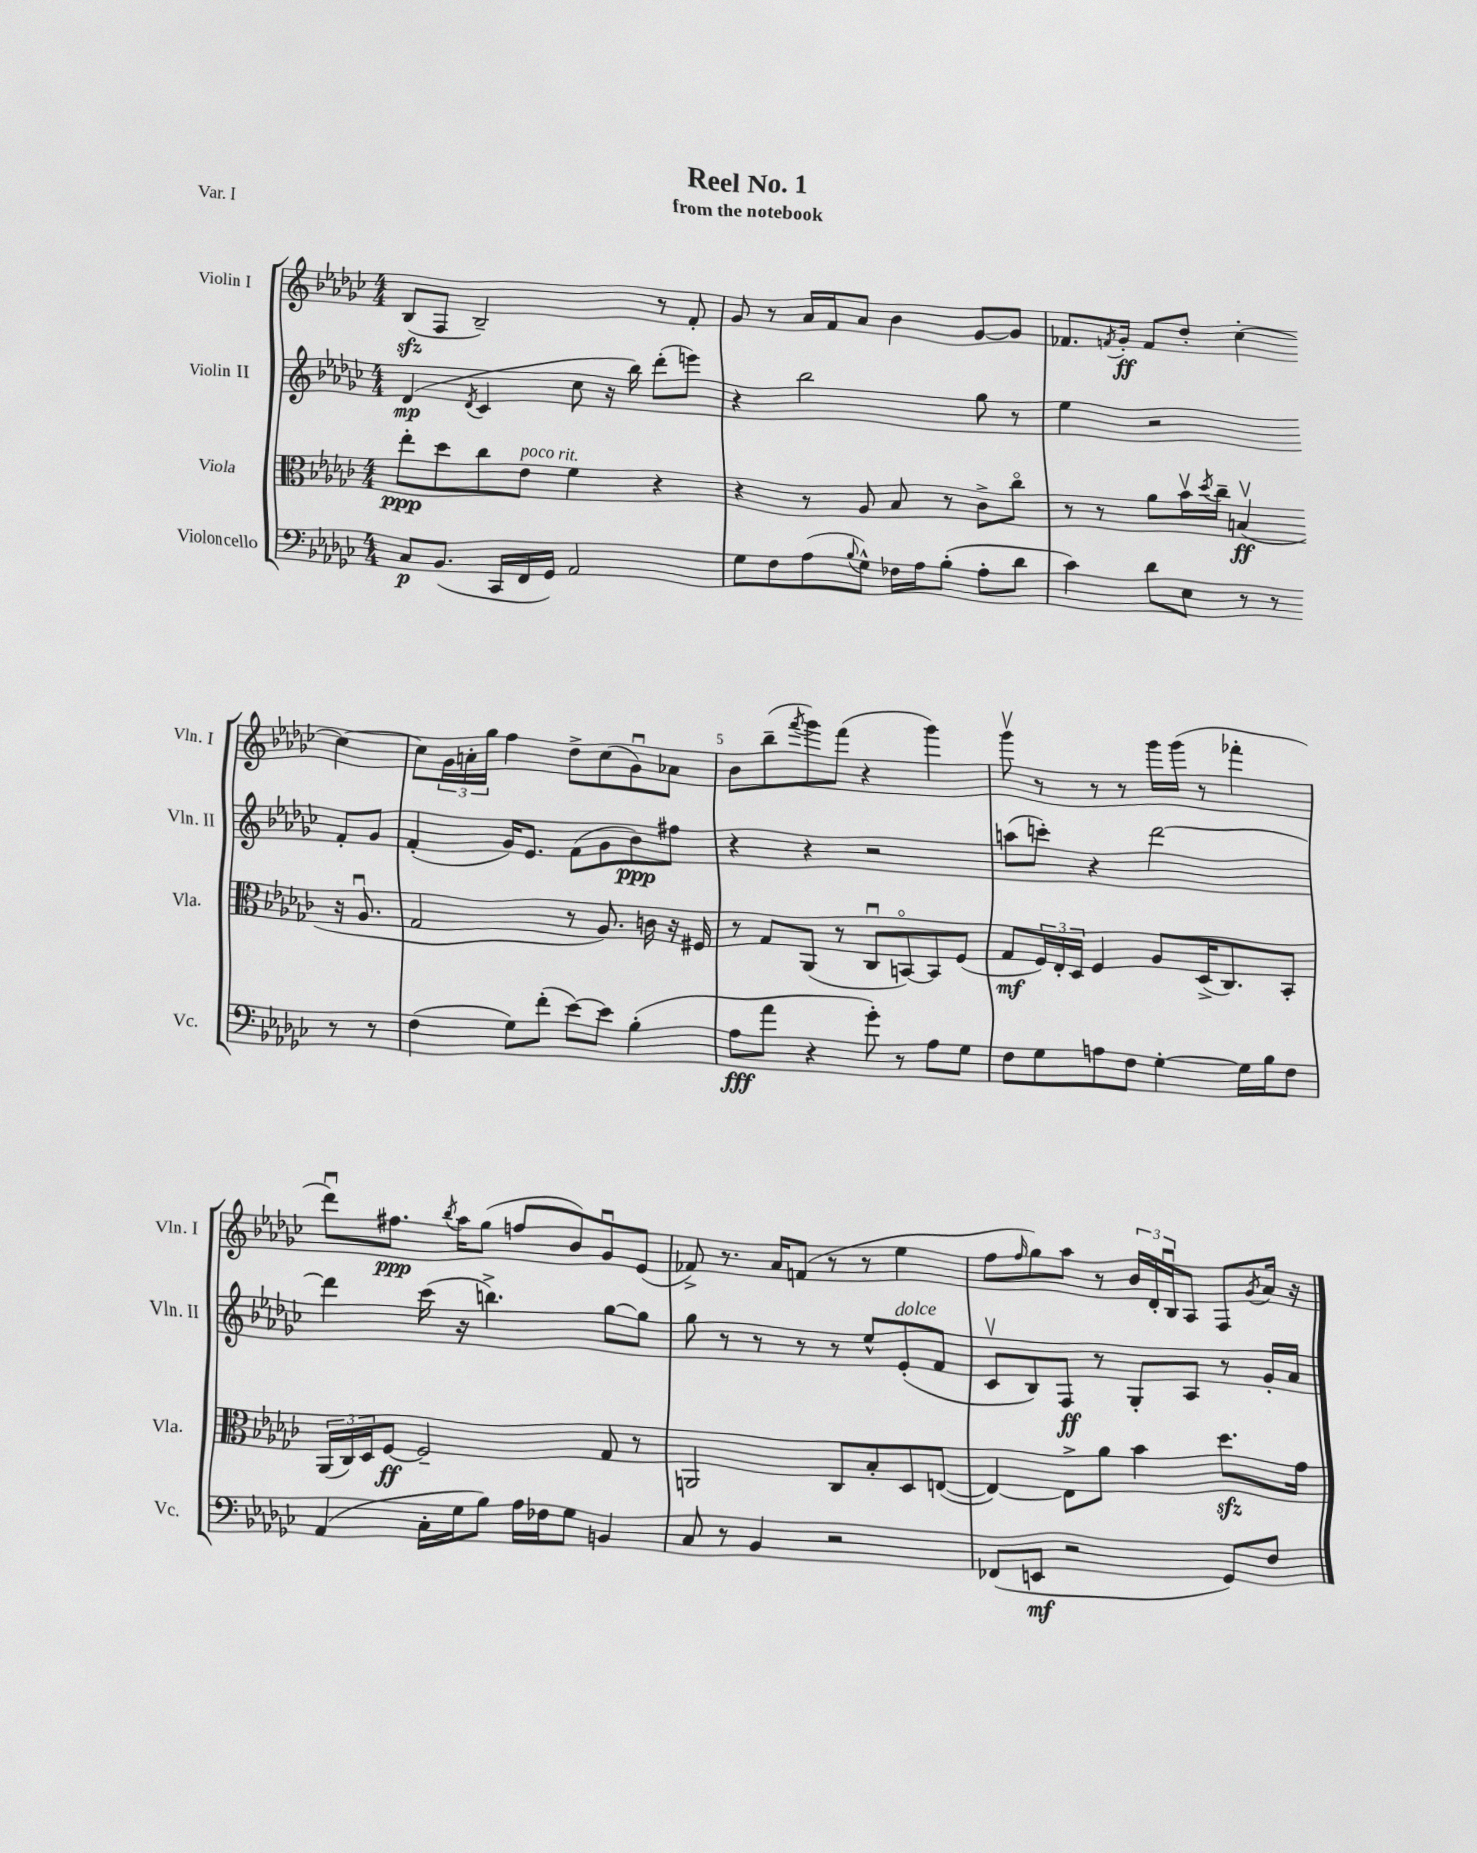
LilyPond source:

\header { title = "Reel No. 1" subtitle = "from the notebook" piece = "Var. I" }
<<
\new StaffGroup <<
\new Staff = "s0" \with { instrumentName = "Violin I" shortInstrumentName = "Vln. I" } {
    \clef treble \key ges \major \numericTimeSignature \time 4/4
    bes8\sfz( f8 bes2--) r8 f'8-. |
    ges'8 r8 aes'16 f'16 aes'8 bes'4 ges'8~ ges'8 |
    fes'8. \acciaccatura { f'8 } ges'16-.\ff f'8 des''8-. ces''4~-. ces''4~ |
    ces''8 \tuplet 3/2 { ges'16 a'16-. ges''16 } f''4 des''8-> ces''8( ges'8\downbow) aes'8 |
    bes'8 bes''8--( \acciaccatura { f'''8 } ges'''8) f'''8( r4 ges'''4) |
    ges'''8\upbow r8 r8 r8 ges'''16 ges'''16( r8 fes'''4-. |
    des'''8\downbow) fis''8.\ppp \acciaccatura { bes''8 } aes''16 ges''8( f''8 bes'8) ges'8\downbow ees'8( |
    fes'8->) r8. aes'16 f'8( r8 r8 ees''4 |
    f''8 \grace { f''16 } ges''8) aes''8 r8 \tuplet 3/2 { bes'16 des'16-. bes16\downbow } aes8 f8 \acciaccatura { ges'8 } aes'16 r16 \bar "|." |
}
\new Staff = "s1" \with { instrumentName = "Violin II" shortInstrumentName = "Vln. II" } {
    \clef treble \key ges \major \numericTimeSignature \time 4/4
    des'4\mp( \acciaccatura { des'8 } ces'4 ces''8 r16 bes''16) des'''8-.( e'''8) |
    r4 bes''2 ges''8 r8 |
    ees''4 r2 f'8-. ges'8 |
    f'4-.( ges'16) ees'8. f'8( ges'8 bes'8\ppp) fis''8 |
    r4 r4 r2 |
    a''8( c'''8-.) r4 des'''2~ |
    des'''4 ces'''16( r16 b''4.->) ges''8~ ges''8 |
    ges''8 r8 r8 r8 r8 ees''8-^ ees'8-.^\markup { \italic "dolce" }( f'8 |
    ces'8\upbow bes8) f8\ff r8 ges8-. aes8 r8 ges'16-. aes'16 \bar "|." |
}
\new Staff = "s2" \with { instrumentName = "Viola" shortInstrumentName = "Vla." } {
    \clef alto \key ges \major \numericTimeSignature \time 4/4
    ees''8-.\ppp des''8 ces''8 ees'8^\markup { \italic "poco rit." } f'4 r4 |
    r4 r8 aes8 bes8 r8 ces'8-> ces''8\flageolet |
    r8 r8 aes'8 bes'16\upbow \acciaccatura { des''8 } ces''16-- b4\upbow\ff( r16 aes8.\downbow |
    ges2 r8 aes8.) c'16 r16 fis16 |
    r8 ges8 aes,8( r8 ces8\downbow b,8~\flageolet) b,8 f8( |
    ges8\mf \tuplet 3/2 { f16) ees16-. des16 } f4 aes8 des16->( ces8.) bes,8-. |
    \tuplet 3/2 { aes,16( ces16) des16 } f8~\ff f2-- ges8 r8 |
    a,2 ces8 bes8-. des8 e8~( |
    e4~) e8-> aes'8 bes'4 des''8.\sfz ges'16 \bar "|." |
}
\new Staff = "s3" \with { instrumentName = "Violoncello" shortInstrumentName = "Vc." } {
    \clef bass \key ges \major \numericTimeSignature \time 4/4
    ces8\p bes,8.( ces,16 f,16 ges,16) aes,2 |
    ges8 f8 aes8( \appoggiatura { bes8 } ges8-^) fes16 aes16 bes8-.( aes8-. des'8 |
    ces'4) des'8 ees8 r8 r8 r8 r8 |
    f4( ges8) f'8-.( ees'8~) ees'8 bes4-.( |
    aes8\fff aes'8 r4 ges'8-.) r8 aes8 ges8 |
    f8 ges8 a8 f8 ges4~-. ges16 bes16 f8 |
    aes,4( ces16-. ges16 bes8) aes16 fes16 ges8 b,4 |
    ces8 r8 bes,4 r2 |
    fes,8( e,8\mf r2 ges,8) f8 \bar "|." |
}
>>
>>
\layout { \context { \Score \override BarNumber.break-visibility = ##(#f #t #t) barNumberVisibility = #(every-nth-bar-number-visible 5) } }
